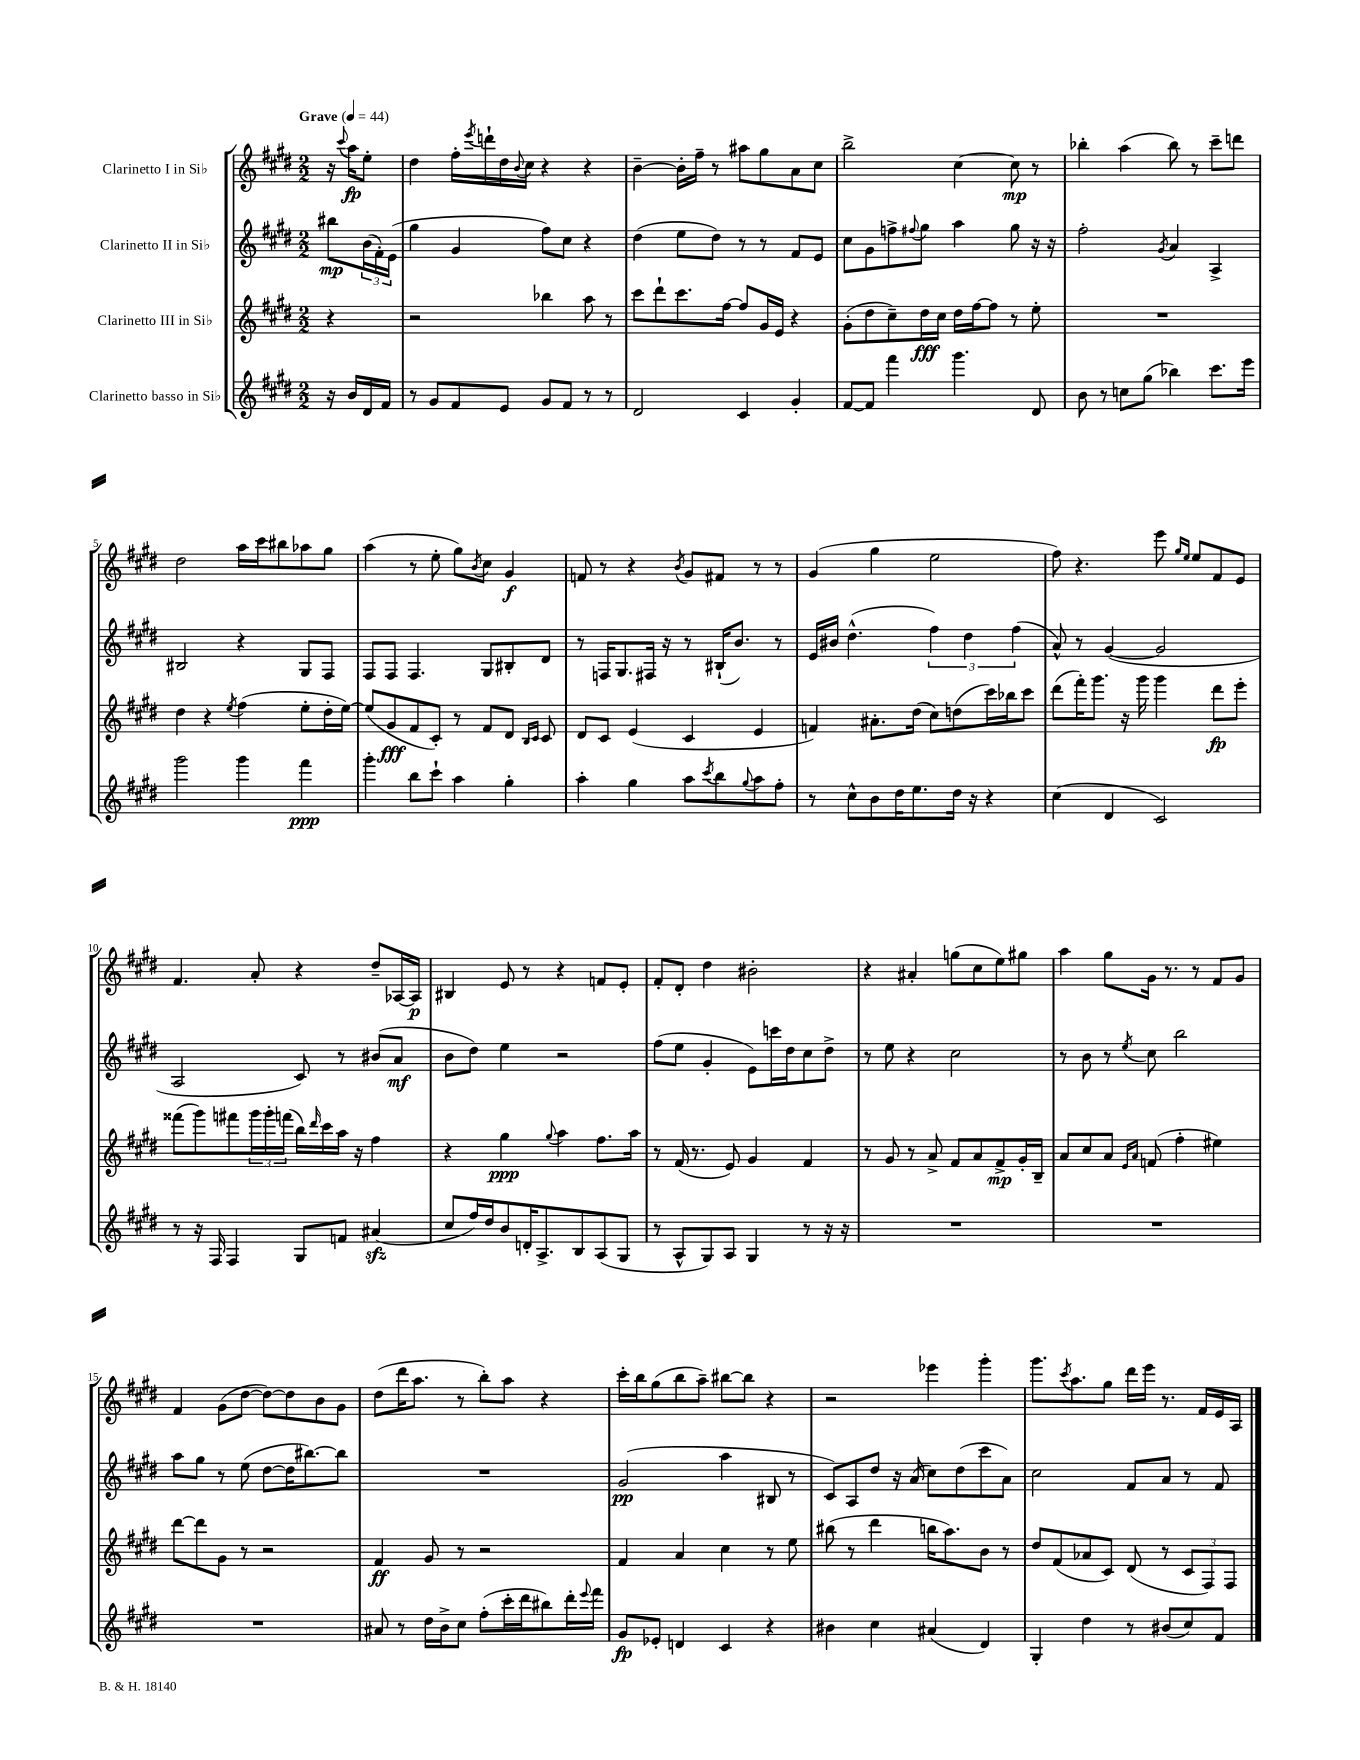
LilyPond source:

<<
\new StaffGroup <<
\new Staff = "s0" \with { instrumentName = "Clarinetto I in Sib" } {
    \clef treble \key e \major \numericTimeSignature \time 2/2 \partial 4 \tempo "Grave" 4 = 44
    r16 \appoggiatura { cis'''8 } a''16\fp e''8-. |
    dis''4 fis''16-. \acciaccatura { e'''8 } d'''16-! dis''16 \appoggiatura { b'8 } cis''16 r4 r4 |
    b'4~-- b'16-. fis''16-- r8 ais''8 gis''8 a'8 cis''8 |
    b''2-> cis''4~ cis''8\mp r8 |
    bes''4-. a''4( bes''8) r8 cis'''8-- d'''8 |
    dis''2 a''16 cis'''16 bis''8 aes''8 gis''8 |
    a''4( r8 e''8-. gis''8) \acciaccatura { b'8 } cis''8 gis'4\f |
    f'8 r8 r4 \acciaccatura { b'8 } gis'8 fis'8 r8 r8 |
    gis'4( gis''4 e''2 |
    fis''8) r4. e'''8 \grace { gis''16 e''16 } e''8 fis'8 e'8 |
    fis'4. a'8-. r4 dis''8-- aes16~ aes16\p |
    bis4 e'8 r8 r4 f'8 e'8-. |
    fis'8-. dis'8-. dis''4 bis'2-. |
    r4 ais'4-. g''8( cis''8 e''8) gis''8 |
    a''4 gis''8 gis'16 r8. r8 fis'8 gis'8 |
    fis'4 gis'8( dis''8~ dis''8~) dis''8 b'8 gis'8 |
    dis''8( dis'''16 a''8. r8 b''8-.) a''8 r4 |
    cis'''16-. b''16 gis''8( b''8 a''8--) bis''8~ bis''8 r4 |
    r2 ees'''4 gis'''4-. |
    gis'''8. \acciaccatura { cis'''8 } a''8. gis''8 dis'''16 e'''16 r8. fis'16 e'16 a16 \bar "|." |
}
\new Staff = "s1" \with { instrumentName = "Clarinetto II in Sib" } {
    \clef treble \key e \major \numericTimeSignature \time 2/2 \partial 4
    bis''8\mp \tuplet 3/2 { b'16( fis'16-.) e'16( } |
    gis''4 gis'4 fis''8) cis''8 r4 |
    dis''4( e''8 dis''8) r8 r8 fis'8 e'8 |
    cis''8 gis'8 f''8-> \appoggiatura { fis''8 } gis''8 a''4 gis''8 r16 r16 |
    fis''2-. \acciaccatura { gis'8 } a'4 a4-> |
    bis2 r4 gis8 fis8 |
    fis8 fis8 fis4. gis8 bis8-. dis'8 |
    r8 f16 gis8. fis16 r16 r8 bis16-!( b'8.) r8 |
    e'16 bis'16 dis''4.-^( \tuplet 3/2 { fis''4) dis''4 fis''4( } |
    a'8-^) r8 gis'4~( gis'2 |
    a2 cis'8) r8 bis'8( a'8\mf |
    b'8 dis''8) e''4 r2 |
    fis''8( e''8 gis'4-. e'8) c'''16 dis''16 cis''8 dis''8-> |
    r8 e''8 r4 cis''2 |
    r8 b'8 r8 \acciaccatura { e''8 } cis''8 b''2 |
    a''8 gis''8 r8 e''8( dis''8~ dis''16 bis''8.~) bis''8 |
    R1 |
    gis'2\pp( a''4 bis8 r8 |
    cis'8) a8 dis''8 r16 a'16( cis''8) dis''8( cis'''8 a'8) |
    cis''2 fis'8 a'8 r8 fis'8 \bar "|." |
}
\new Staff = "s2" \with { instrumentName = "Clarinetto III in Sib" } {
    \clef treble \key e \major \numericTimeSignature \time 2/2 \partial 4
    r4 |
    r2 bes''4 a''8 r8 |
    cis'''8 dis'''8-! cis'''8. fis''16~ fis''8 gis'16 e'16 r4 |
    gis'8-.( dis''8 cis''8--) dis''16\fff cis''16 dis''16 fis''16~ fis''8 r8 e''8-. |
    R1 |
    dis''4 r4 \acciaccatura { e''8 } fis''4( e''8-. dis''16-. e''16~) |
    e''8( gis'8\fff fis'8 cis'8-.) r8 fis'8 dis'8 \grace { b16 cis'16 } cis'8 |
    dis'8 cis'8 e'4( cis'4 e'4 |
    f'4) ais'8.-. dis''16( cis''8) d''8( cis'''16) bes''16 cis'''8 |
    dis'''8( fis'''16-.) gis'''8. r16 gis'''16 gis'''4 dis'''8\fp e'''8-. |
    fisis'''8( gis'''8) fis'''8 \tuplet 3/2 { gis'''16 gis'''16-. f'''16( } b''16) \grace { dis'''16 } cis'''16 a''16 r16 fis''4 |
    r4 gis''4\ppp \appoggiatura { gis''8 } a''4 fis''8. a''16 |
    r8 fis'16( r8. e'8) gis'4 fis'4 |
    r8 gis'8 r8 a'8-> fis'8 a'8 fis'8->\mp gis'16-. b16-- |
    a'8 cis''8 a'8 \grace { e'16 a'16 } f'8( fis''4-. eis''4) |
    dis'''8~ dis'''8 gis'8 r8 r2 |
    fis'4\ff gis'8 r8 r2 |
    fis'4 a'4 cis''4 r8 e''8 |
    bis''8( r8 dis'''4 b''16 a''8.) b'8 r8 |
    dis''8 fis'8( aes'8 cis'8) dis'8( r8 \tuplet 3/2 { cis'8 fis8) fis8 } \bar "|." |
}
\new Staff = "s3" \with { instrumentName = "Clarinetto basso in Sib" } {
    \clef treble \key e \major \numericTimeSignature \time 2/2 \partial 4
    r16 b'16 dis'16 fis'16 |
    r8 gis'8 fis'8 e'8 gis'8 fis'8 r8 r8 |
    dis'2 cis'4 gis'4-. |
    fis'8~ fis'8 fis'''4 gis'''4. dis'8 |
    b'8 r8 c''8 gis''8( bes''4) cis'''8. e'''16 |
    gis'''2 gis'''4 fis'''4\ppp |
    gis'''4-. b''8 cis'''8-! a''4 gis''4-. |
    a''4-. gis''4 a''8 \acciaccatura { cis'''8 } b''8 \appoggiatura { gis''8 } a''8 fis''8-. |
    r8 cis''8-^ b'8 dis''16 e''8. dis''16 r16 r4 |
    cis''4( dis'4 cis'2) |
    r8 r16 fis16 fis4 gis8 f'8 ais'4\sfz( |
    cis''8 fis''16) dis''16 b'8 d'16-. a8.-> b8 a8( gis8 |
    r8 a8-^ gis8) a8 gis4 r8 r16 r16 |
    R1 |
    R1 |
    R1 |
    ais'8 r8 dis''16 b'16-> cis''8 fis''8-.( cis'''16-. dis'''16 bis''8) dis'''16-. \appoggiatura { e'''8 } fis'''16 |
    gis'8\fp ees'8-. d'4 cis'4 r4 |
    bis'4 cis''4 ais'4( dis'4) |
    gis4-. dis''4 r8 bis'8( cis''8) fis'8 \bar "|." |
}
>>
>>
